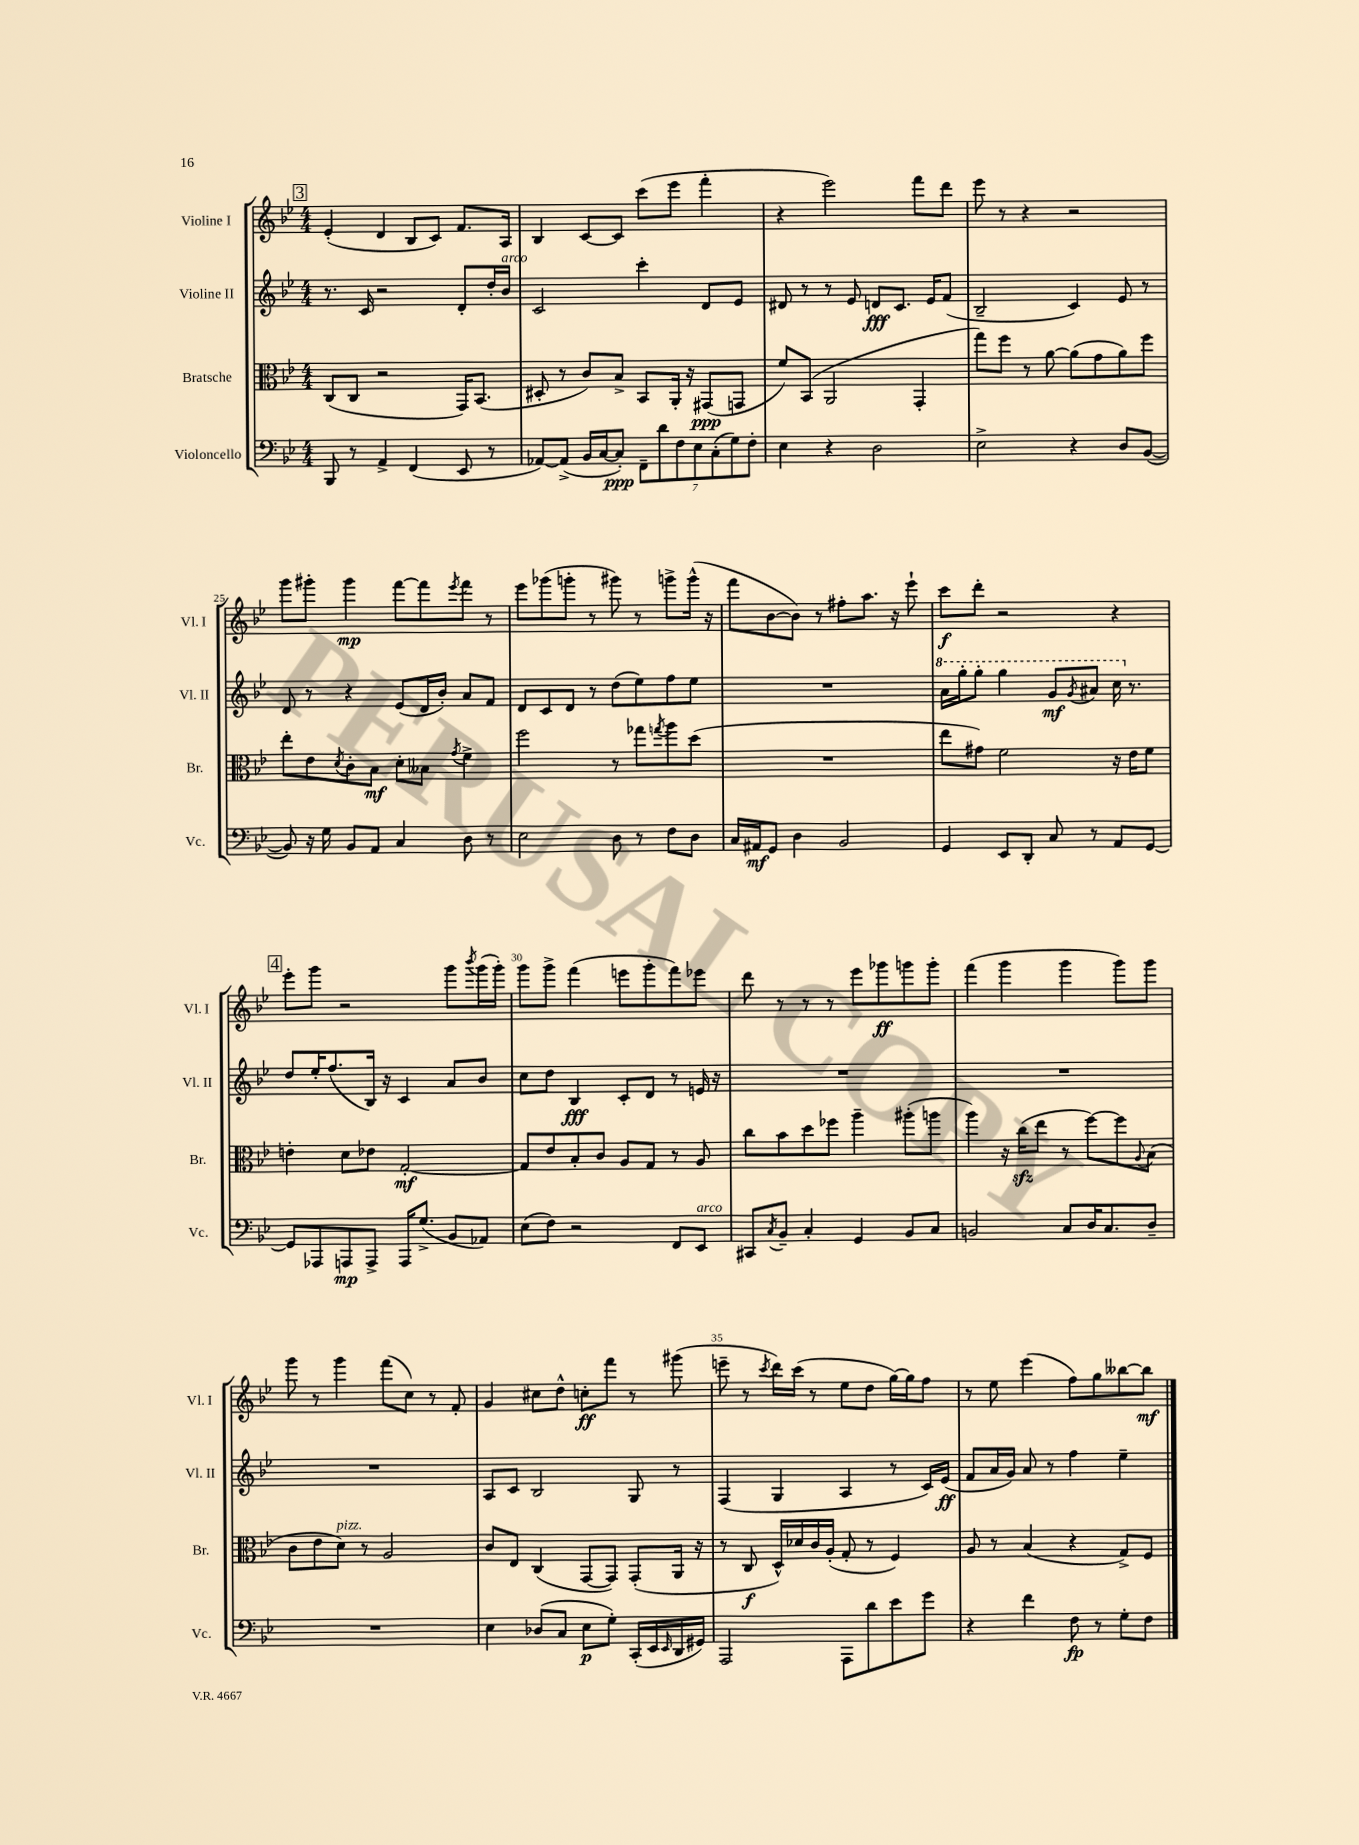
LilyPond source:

<<
\new StaffGroup <<
\new Staff = "s0" \with { instrumentName = "Violine I" shortInstrumentName = "Vl. I" } {
    \clef treble \key bes \major \numericTimeSignature \time 4/4
    \mark \markup { \box "3" } ees'4-.( d'4 bes8 c'8) f'8. a16 |
    bes4 c'8~ c'8 c'''8( ees'''8 f'''4-. |
    r4 ees'''2) f'''8 d'''8 |
    ees'''8 r8 r4 r2 |
    g'''8 gis'''8-. gis'''4\mp f'''8~ f'''8 \acciaccatura { ees'''8 } f'''8 r8 |
    ees'''8 ges'''8( g'''8-. r8 gis'''8) r8 g'''8-> g'''16-^( r16 |
    f'''8 bes'8~ bes'8) r8 fis''8-. a''8. r16 ees'''8-! |
    c'''8\f d'''8-. r2 r4 |
    \mark \markup { \box "4" } ees'''8-. g'''8 r2 g'''8 \acciaccatura { bes'''8 } g'''16( g'''16-.) |
    g'''8 g'''8-> f'''4( e'''8 g'''8-. f'''8) ees'''8 |
    d'''8 r8 r8 r8 ees'''8 ges'''8\ff g'''8 g'''8-. |
    f'''4( g'''4 g'''4 g'''8) g'''8 |
    g'''8 r8 g'''4 f'''8( c''8) r8 f'8-. |
    g'4 cis''8 d''8-^ c''8-.\ff f'''8 r8 gis'''8( |
    e'''8-- r8 \acciaccatura { c'''8 } d'''16) c'''16( r8 ees''8 d''8 g''16~) g''16 f''8 |
    r8 ees''8 ees'''4( f''8) g''8 beses''8~ beses''8\mf \bar "|." |
}
\new Staff = "s1" \with { instrumentName = "Violine II" shortInstrumentName = "Vl. II" } {
    \clef treble \key bes \major \numericTimeSignature \time 4/4
    \mark \markup { \box "3" } r8. c'16 r2 d'8-. d''16-. bes'16^\markup { \italic "arco" } |
    c'2 c'''4-. d'8 ees'8 |
    dis'8 r8 r8 ees'8 d'8\fff c'8. ees'16 f'8( |
    bes2-- c'4) ees'8 r8 |
    d'8 r8 r4 ees'8( d'16 bes'16-.) a'8 f'8 |
    d'8 c'8 d'8 r8 d''8( ees''8) f''8 ees''8 |
    R1 |
    \ottava #1 a''16 g'''16-. g'''8-. g'''4 g''8\mf \acciaccatura { g''8 } ais''8 c'''16 \ottava #0 r8. |
    \mark \markup { \box "4" } d''8 ees''16-. f''8.( bes16) r16 c'4 a'8 bes'8 |
    c''8 d''8 bes4\fff c'8-. d'8 r8 e'16 r16 |
    R1 |
    R1 |
    R1 |
    a8 c'8 bes2 g8 r8 |
    f4( g4 a4 r8 c'16) ees'16\ff( |
    f'8 a'16 g'16) a'8 r8 f''4 ees''4-- \bar "|." |
}
\new Staff = "s2" \with { instrumentName = "Bratsche" shortInstrumentName = "Br." } {
    \clef alto \key bes \major \numericTimeSignature \time 4/4
    \mark \markup { \box "3" } c8( c8 r2 g,16) bes,8.( |
    dis8-. r8 c'8) bes8-> bes,8 a,16-. r16 gis,8\ppp( g,8 |
    f'8) bes,8( a,2 g,4-. |
    g''8) f''8 r8 a'8~ a'8( g'8 a'8) f''8 |
    ees''8-. ees'8 \acciaccatura { d'8 } c'8-. bes8\mf d'8-. beses8 \acciaccatura { g'8 } f'4-> |
    f''2 r8 ges''8 \acciaccatura { g''8 } a''8 d''8( |
    R1 |
    ees''8 gis'8) f'2 r16 ees'16 f'8 |
    \mark \markup { \box "4" } e'4-. d'8 ees'8 g2~-.\mf |
    g8 ees'8 bes8-. c'8 a8 g8 r8 a8 |
    c''8 bes'8 d''8 fes''8 a''4-- ais''8-.( a''8 |
    a''4) r16 c''16\sfz( ees''8 r8 f''8~) f''8 \appoggiatura { a8 } bes8( |
    c'8 ees'8 d'8^\markup { \italic "pizz." }) r8 a2 |
    c'8 ees8 c4( g,8~ g,8) g,8-.( a,16 r16 |
    r8 c8\f d16-^) des'16 c'16 a16-.( g8-. r8 f4) |
    a8 r8 bes4( r4 g8->) f8 \bar "|." |
}
\new Staff = "s3" \with { instrumentName = "Violoncello" shortInstrumentName = "Vc." } {
    \clef bass \key bes \major \numericTimeSignature \time 4/4
    \mark \markup { \box "3" } bes,,8 r8 a,4-> f,4( ees,8 r8 |
    aes,8~) aes,8->( bes,16 c16~ c8-.\ppp) \tuplet 7/4 { f,8-- d'8 f8 ees8 c8-.( g8) f8-. } |
    ees4 r4 d2 |
    ees2-> r4 d8 bes,8~( |
    bes,8) r16 g16 bes,8 a,8 c4 d8 r8 |
    ees2 d8 r8 f8 d8 |
    c16 ais,16\mf g,8 d4 bes,2 |
    g,4 ees,8 d,8-. c8 r8 a,8 g,8~ |
    \mark \markup { \box "4" } g,8 aes,,8 a,,8\mp a,,8-> a,,16 g8.->( bes,8 aes,8) |
    ees8( f8) r2 f,8 ees,8^\markup { \italic "arco" } |
    cis,8 \acciaccatura { c8 } bes,8-- c4-. g,4 bes,8 c8 |
    b,2 c8 d16 c8. d8-- |
    R1 |
    ees4 des8( c8 ees8\p g8-.) c,16-.( ees,16 \grace { ees,16 } d,16 gis,16) |
    a,,2 a,,8 d'8 ees'8 g'8 |
    r4 f'4 f8\fp r8 g8-. f8 \bar "|." |
}
>>
>>
\layout { \context { \Score currentBarNumber = #21 \override BarNumber.break-visibility = ##(#f #t #t) barNumberVisibility = #(every-nth-bar-number-visible 5) } }
